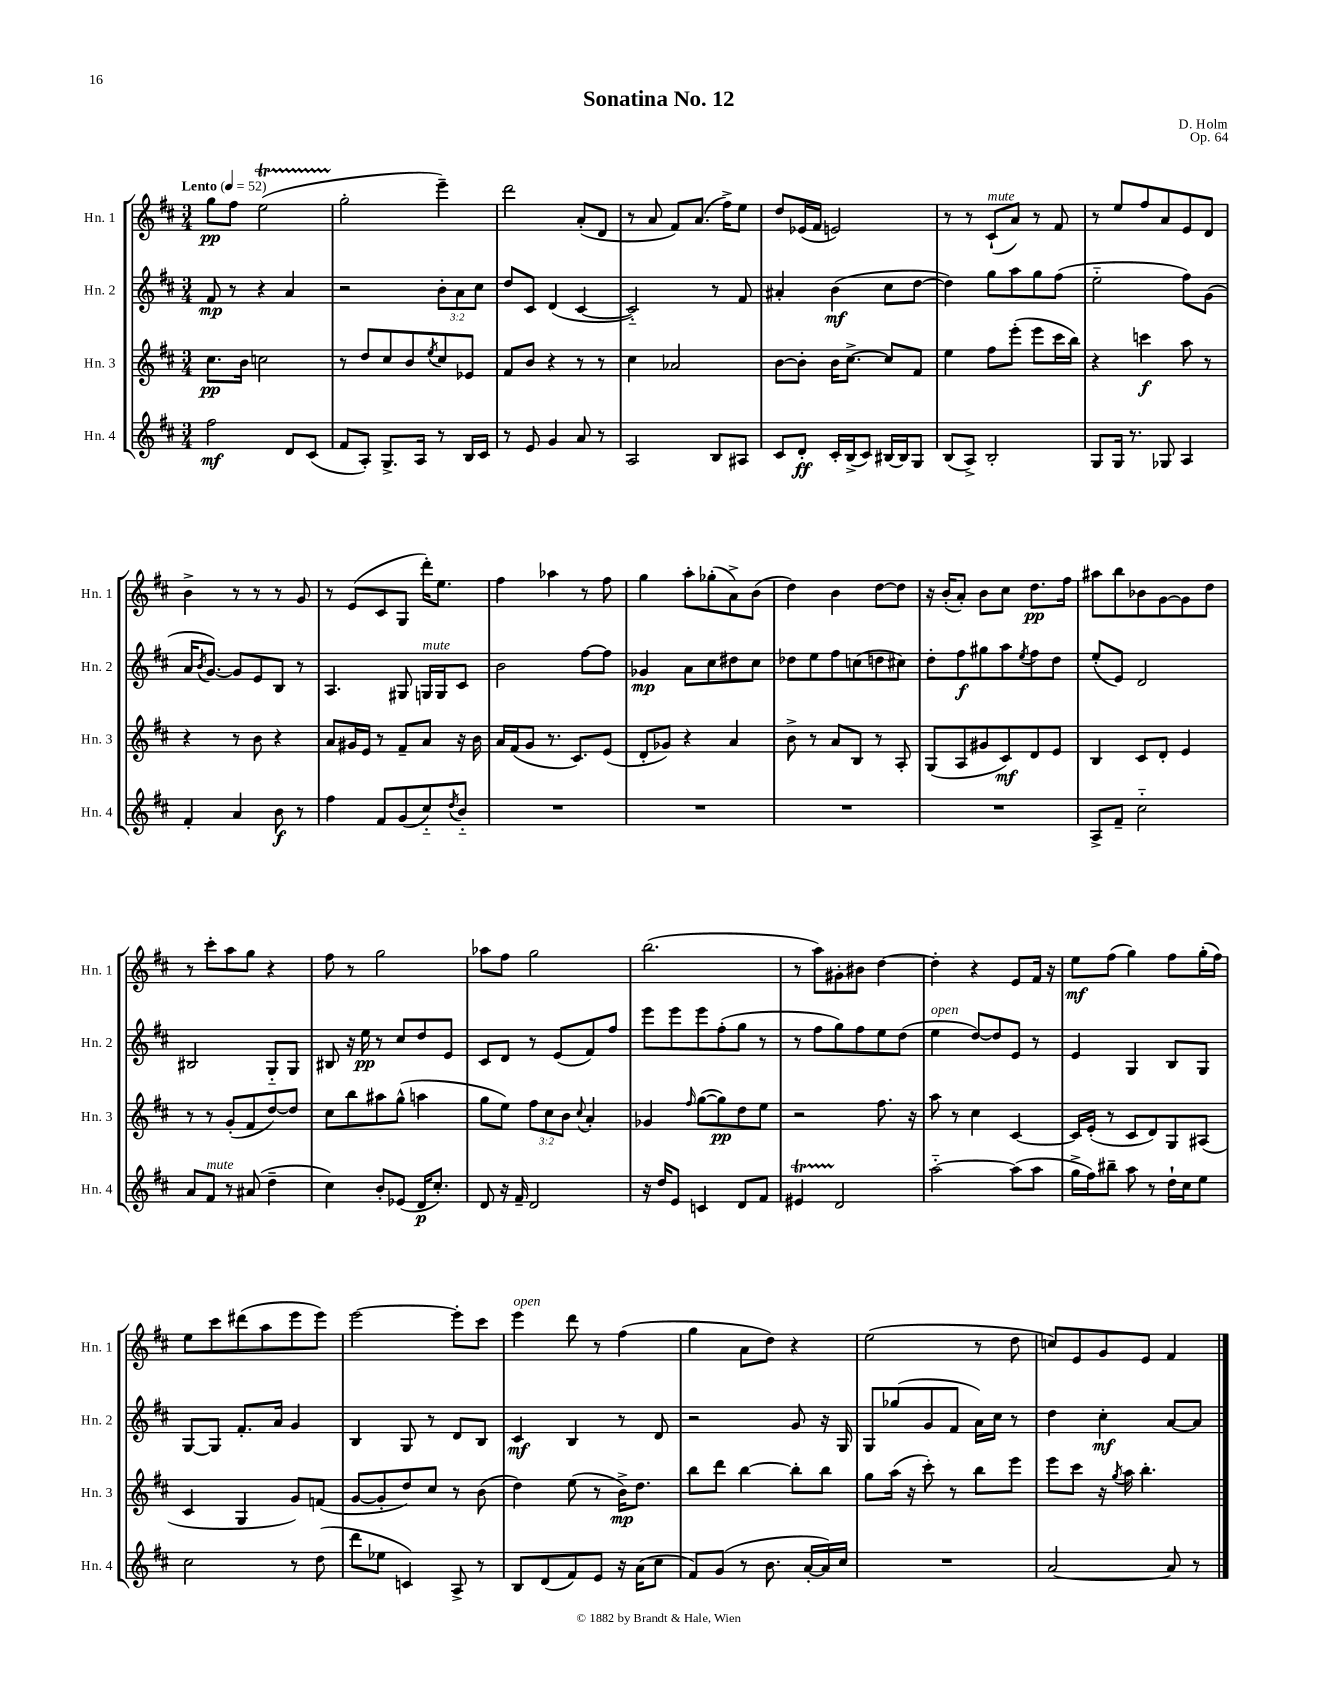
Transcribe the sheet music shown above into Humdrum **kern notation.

**kern	**dynam	**kern	**dynam	**kern	**dynam	**kern	**dynam
*part4	*part4	*part3	*part3	*part2	*part2	*part1	*part1
*staff4	*staff4	*staff3	*staff3	*staff2	*staff2	*staff1	*staff1
*I"Hn. 4	*	*I"Hn. 3	*	*I"Hn. 2	*	*I"Hn. 1	*
*I'Hn. 4	*	*I'Hn. 3	*	*I'Hn. 2	*	*I'Hn. 1	*
*clefG2	*	*clefG2	*	*clefG2	*	*clefG2	*
*k[f#c#]	*	*k[f#c#]	*	*k[f#c#]	*	*k[f#c#]	*
*M3/4	*	*M3/4	*	*M3/4	*	*M3/4	*
*MM52	*	*MM52	*	*MM52	*	*MM52	*
=1	=1	=1	=1	=1	=1	=1	=1
!	!	!	!	!	!	!LO:TX:a:B:t=Lento	!
2ff#\	mf	8.cc#\L	pp	8f#/	mp	8gg\L	pp
.	.	.	.	8r	.	8ff#\J	.
.	.	16b\Jk	.	.	.	.	.
.	.	2ccn\	.	4r	.	(2eeT\	.
8d/L	.	.	.	4a/	.	.	.
(8c#/J	.	.	.	.	.	.	.
=2	=2	=2	=2	=2	=2	=2	=2
8f#/L	.	8r	.	2r	.	2gg'\	.
8A'/J)	.	8dd/L	.	.	.	.	.
8.G^/L	.	8cc#/	.	.	.	.	.
.	.	8b/	.	.	.	.	.
16A/Jk	.	.	.	.	.	.	.
.	.	8qee/	.	.	.	.	.
8r	.	8cc#/	.	12b'\L	.	4eee~\)	.
.	.	.	.	12a\	.	.	.
16B/LL	.	8e-X/J	.	.	.	.	.
.	.	.	.	12cc#\J	.	.	.
16c#/JJ	.	.	.	.	.	.	.
=3	=3	=3	=3	=3	=3	=3	=3
8r	.	8f#/L	.	8dd/L	.	2ddd\	.
8e/	.	8b/J	.	8c#/J	.	.	.
4g/	.	4r	.	(4d/	.	.	.
8a/	.	8r	.	[4c#/	.	(8a'/L	.
8r	.	8r	.	.	.	8d/J	.
=4	=4	=4	=4	=4	=4	=4	=4
2A/	.	4cc#\	.	2c#/])	.	8r	.
.	.	.	.	.	.	8a/	.
.	.	2a-X/	.	.	.	8f#/L)	.
.	.	.	.	.	.	(8.a/J	.
8B/L	.	.	.	8r	.	.	.
.	.	.	.	.	.	16ff#^\KL)	.
8A#X/J	.	.	.	8f#/	.	8ee\J	.
=5	=5	=5	=5	=5	=5	=5	=5
8c#/L	.	[8b\L	.	4a#X'/	.	8dd/L	.
8d'/J	ff	8b'\J]	.	.	.	(16e-X/L	.
.	.	.	.	.	.	16f#/JJ	.
16c#'/LL	.	16b\KL	.	(4b\	mf	2en/)	.
(16B^/J	.	[8.cc#^\J	.	.	.	.	.
8c#/J)	.	.	.	.	.	.	.
[16B#X/LL	.	8cc#/L]	.	8cc#\L	.	.	.
16B#/J]	.	.	.	.	.	.	.
8G/J	.	8f#/J	.	[8dd\J	.	.	.
=6	=6	=6	=6	=6	=6	=6	=6
(8B/L	.	4ee\	.	4dd\])	.	8r	.
8A^/J)	.	.	.	.	.	8r	.
!	!	!	!	!	!	!LO:TX:a:i:t=mute	!
2B'/	.	8ff#\L	.	8gg\L	.	(8c#`/L	.
.	.	(8eee'\J	.	8aa\	.	8a/J)	.
.	.	8eee\L	.	8gg\	.	8r	.
.	.	16ccc#\L	.	(8ff#\J	.	8f#/	.
.	.	16bb\JJ)	.	.	.	.	.
=7	=7	=7	=7	=7	=7	=7	=7
8G/L	.	4r	.	2ee\	.	8r	.
16G/Jk	.	.	.	.	.	8ee/L	.
8.r	.	.	.	.	.	.	.
.	.	4cccn\	f	.	.	8ff#/	.
8G-X/	.	.	.	.	.	8a/	.
4A/	.	8aa\	.	8ff#\L)	.	8e/	.
.	.	8r	.	(8g\J	.	8d/J	.
!!LO:LB:g=z
=8	=8	=8	=8	=8	=8	=8	=8
4f#'/	.	4r	.	16a/KL	.	4b^\	.
.	.	.	.	8qb/	.	.	.
.	.	.	.	[8.g/J)	.	.	.
4a/	.	8r	.	8g/L]	.	8r	.
.	.	8b\	.	8e/	.	8r	.
8b\	f	4r	.	8B/J	.	8r	.
8r	.	.	.	8r	.	8g/	.
=9	=9	=9	=9	=9	=9	=9	=9
4ff#\	.	8a/L	.	4.A/	.	8r	.
.	.	16g#X/L	.	.	.	(8e/L	.
.	.	16e/JJ	.	.	.	.	.
8f#/L	.	8r	.	.	.	8c#/	.
(8g/	.	8f#~/L	.	8G#X/	.	8G/J	.
!	!	!	!	!LO:TX:a:i:t=mute	!	!	!
8cc#/)	.	8a/J	.	16Gn/LL	.	16ddd'\KL)	.
.	.	.	.	16G/J	.	8.ee\J	.
8qdd/	.	.	.	.	.	.	.
8b/J	.	16r	.	8c#/J	.	.	.
.	.	16b\	.	.	.	.	.
=10	=10	=10	=10	=10	=10	=10	=10
2.r	.	16a/LL	.	2b\	.	4ff#\	.
.	.	(16f#/J	.	.	.	.	.
.	.	8g/J	.	.	.	.	.
.	.	8.r	.	.	.	4aa-X\	.
.	.	8.c#/L)	.	.	.	.	.
.	.	.	.	[8ff#\L	.	8r	.
.	.	(8e/J	.	8ff#\J]	.	8ff#\	.
=11	=11	=11	=11	=11	=11	=11	=11
2.r	.	8d'/L	.	4g-X/	mp	4gg\	.
.	.	8g-X/J)	.	.	.	.	.
.	.	4r	.	8a\L	.	8aa'\L	.
.	.	.	.	8cc#\	.	(8gg-X'\	.
.	.	4a/	.	8dd#X\	.	8a^\)	.
.	.	.	.	8cc#\J	.	(8b\J	.
=12	=12	=12	=12	=12	=12	=12	=12
2.r	.	8b^\	.	8dd-X\L	.	4dd\)	.
.	.	8r	.	8ee\	.	.	.
.	.	8a/L	.	8ff#\	.	4b\	.
.	.	8B/J	.	(8ccn\	.	.	.
.	.	8r	.	8ddn\	.	[8dd\L	.
.	.	8A'/	.	8cc#X\J)	.	8dd\J]	.
=13	=13	=13	=13	=13	=13	=13	=13
2.r	.	(8G/L	.	8dd'\L	.	16r	.
.	.	.	.	.	.	(16b'/KL	.
.	.	8A/	.	8ff#\	f	8a'/J)	.
.	.	8g#X/	.	8gg#X\	.	8b\L	.
.	.	8c#/)	mf	8aa\	.	8cc#\J	.
.	.	.	.	8qee/	.	.	.
.	.	8d/	.	8ff#\	.	8.dd\L	pp
.	.	8e/J	.	8dd\J	.	.	.
.	.	.	.	.	.	16ff#\Jk	.
=14	=14	=14	=14	=14	=14	=14	=14
8A^/L	.	4B/	.	(8ee'/L	.	8aa#X\L	.
8f#~/J	.	.	.	8e/J)	.	8bb\	.
2cc#\	.	8c#/L	.	2d/	.	8b-X\	.
.	.	8d'/J	.	.	.	[8g\	.
.	.	4e/	.	.	.	8g\]	.
.	.	.	.	.	.	8dd\J	.
!!LO:LB:g=z
=15	=15	=15	=15	=15	=15	=15	=15
8a/L	.	8r	.	2B#X/	.	8r	.
!LO:TX:a:i:t=mute	!	!	!	!	!	!	!
8f#/J	.	8r	.	.	.	8ccc#'\L	.
8r	.	(8g'/L	.	.	.	8aa\	.
(8a#X/	.	8f#/	.	.	.	8gg\J	.
4dd~\	.	[8dd/)	.	8G/L	.	4r	.
.	.	8dd/J]	.	8G/J	.	.	.
=16	=16	=16	=16	=16	=16	=16	=16
4cc#\)	.	8cc#\L	.	8B#X/	.	8ff#\	.
.	.	8bb\	.	16r	.	8r	.
.	.	.	.	16ee\	pp	.	.
8b'/L	.	8aa#X\	.	8r	.	2gg\	.
(8e-X/J	.	(8gg^^\J	.	8cc#/L	.	.	.
16d/KL	p	4aan\	.	8dd/	.	.	.
8.cc#'/J)	.	.	.	.	.	.	.
.	.	.	.	8e/J	.	.	.
=17	=17	=17	=17	=17	=17	=17	=17
8d/	.	8gg\L	.	8c#/L	.	8aa-X\L	.
16r	.	8ee\J)	.	8d/J	.	8ff#\J	.
16f#~/	.	.	.	.	.	.	.
2d/	.	12ff#\L	.	8r	.	2gg\	.
.	.	12cc#\	.	.	.	.	.
.	.	.	.	(8e/L	.	.	.
.	.	12b\J	.	.	.	.	.
.	.	8qqcc#/	.	.	.	.	.
.	.	4a'/	.	8f#/)	.	.	.
.	.	.	.	8ff#/J	.	.	.
=18	=18	=18	=18	=18	=18	=18	=18
16r	.	4g-X/	.	8eee\L	.	(2.bb\	.
16dd/KL	.	.	.	.	.	.	.
8e/J	.	.	.	8eee\	.	.	.
.	.	16qqff#/	.	.	.	.	.
4cn/	.	([8gg\L	.	8eee\	.	.	.
.	.	8gg\])	pp	(8ff#'\	.	.	.
8d/L	.	8dd\	.	8gg\J	.	.	.
8f#/J	.	8ee\J	.	8r	.	.	.
=19	=19	=19	=19	=19	=19	=19	=19
4e#Xt/	.	2r	.	8r	.	8r	.
.	.	.	.	8ff#\L	.	8aa\L)	.
2d/	.	.	.	8gg\)	.	8g#X'\	.
.	.	.	.	8ff#\	.	8b#X\J	.
.	.	8.ff#\	.	8ee\	.	[4dd\	.
.	.	.	.	(8dd\J	.	.	.
.	.	16r	.	.	.	.	.
=20	=20	=20	=20	=20	=20	=20	=20
!	!	!	!	!LO:TX:a:i:t=open	!	!	!
[2aa\	.	8aa\	.	4ee\	.	4dd'\]	.
.	.	8r	.	.	.	.	.
.	.	4cc#\	.	[8dd/L)	.	4r	.
.	.	.	.	8dd/]	.	.	.
(8aa\L]	.	[4c#/	.	8e/J	.	8e/L	.
8aa\J	.	.	.	8r	.	16f#/Jk	.
.	.	.	.	.	.	16r	.
=21	=21	=21	=21	=21	=21	=21	=21
16gg^\LL	.	16c#/LL]	.	4e/	.	8ee\L	mf
16ff#\J)	.	(16e'/JJ	.	.	.	.	.
8bb#X~\J	.	8r	.	.	.	(8ff#\J	.
8aa\	.	8c#/L	.	4G/	.	4gg\)	.
8r	.	8d/)	.	.	.	.	.
16dd`\LL	.	8G/	.	8B/L	.	8ff#\L	.
16cc#\J	.	.	.	.	.	.	.
8ee\J	.	(8A#X/J	.	8G/J	.	(16gg'\L	.
.	.	.	.	.	.	16ff#\JJ)	.
!!LO:LB:g=z
=22	=22	=22	=22	=22	=22	=22	=22
2cc#\	.	4c#/	.	[8G/L	.	8ee\L	.
.	.	.	.	8G/J]	.	8ccc#\	.
.	.	4G/	.	8.f#'/L	.	(8ddd#X\	.
.	.	.	.	.	.	8aa\	.
.	.	.	.	16a/Jk	.	.	.
8r	.	8g/L)	.	4g/	.	8eee\	.
(8dd\	.	(8fn/J	.	.	.	8eee\J)	.
=23	=23	=23	=23	=23	=23	=23	=23
8ddd\L	.	[8g/L	.	4B/	.	[2eee\	.
8ee-X\J	.	8g'/]	.	.	.	.	.
4cn/)	.	8dd/)	.	8G/	.	.	.
.	.	8cc#/J	.	8r	.	.	.
8A^/	.	8r	.	8d/L	.	8eee'\L]	.
8r	.	(8b\	.	8B/J	.	8ccc#\J	.
=24	=24	=24	=24	=24	=24	=24	=24
!	!	!	!	!	!	!LO:TX:a:i:t=open	!
8B/L	.	4dd\)	.	4c#/	mf	4eee\	.
(8d/	.	.	.	.	.	.	.
8f#/)	.	(8ee\	.	4B/	.	8ddd\	.
8e/J	.	8r	.	.	.	8r	.
16r	.	16b^\KL)	mp	8r	.	(4ff#\	.
(16a\KL	.	8.dd\J	.	.	.	.	.
8cc#\J	.	.	.	8d/	.	.	.
=25	=25	=25	=25	=25	=25	=25	=25
8f#/L)	.	8bb\L	.	2r	.	4gg\	.
(8g/J	.	8ddd\J	.	.	.	.	.
8r	.	[4bb\	.	.	.	8a\L	.
8.b\	.	.	.	.	.	8dd\J)	.
.	.	8bb'\L]	.	8g/	.	4r	.
[16a'/LL	.	.	.	.	.	.	.
16a/])	.	8bb\J	.	16r	.	.	.
16cc#/JJ	.	.	.	16G/	.	.	.
=26	=26	=26	=26	=26	=26	=26	=26
2.r	.	8gg\L	.	8G/L	.	(2ee\	.
.	.	(16aa\Jk	.	(8gg-X/	.	.	.
.	.	16r	.	.	.	.	.
.	.	8ccc#'\)	.	8g/	.	.	.
.	.	8r	.	8f#/J	.	.	.
.	.	8bb\L	.	16a\LL)	.	8r	.
.	.	.	.	16cc#\JJ	.	.	.
.	.	8eee\J	.	8r	.	8dd\	.
=27	=27	=27	=27	=27	=27	=27	=27
[2a/	.	8eee\L	.	4dd\	.	8ccn/L)	.
.	.	8ccc#\J	.	.	.	8e/	.
.	.	16r	.	4cc#'\	mf	8g/	.
.	.	8qgg/	.	.	.	.	.
.	.	16aa\	.	.	.	.	.
.	.	4.bb'\	.	.	.	8e/J	.
8a/]	.	.	.	[8a/L	.	4f#/	.
8r	.	.	.	8a/J]	.	.	.
==	==	==	==	==	==	==	==
*-	*-	*-	*-	*-	*-	*-	*-
